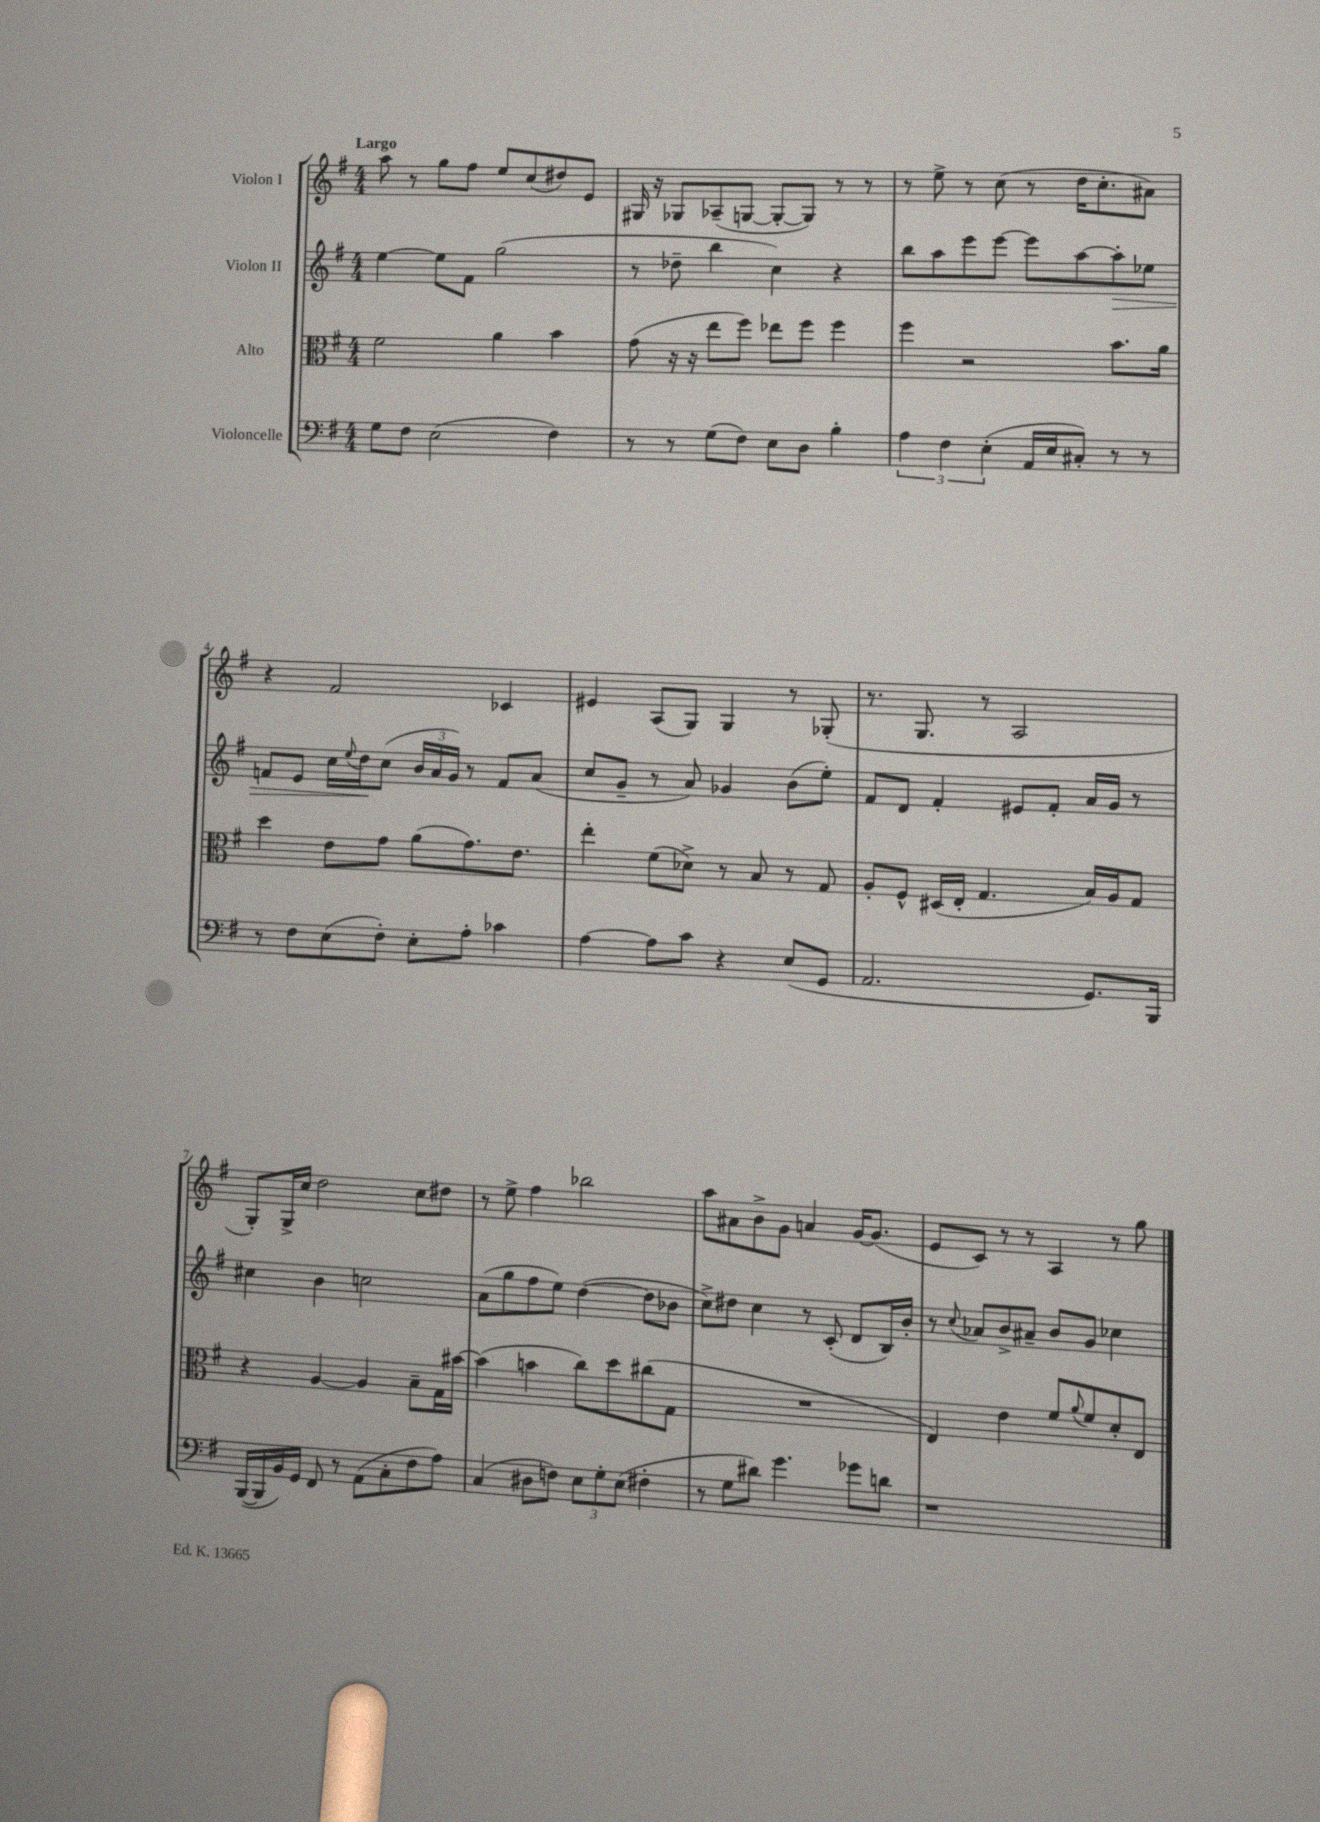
<<
\new StaffGroup <<
\new Staff = "s0" \with { instrumentName = "Violon I" } {
    \clef treble \key g \major \numericTimeSignature \time 4/4 \tempo "Largo"
    a''8 r8 g''8 fis''8 e''8 c''8( dis''8) e'8 |
    gis16 r16 ges8 aes8--( g8~ g8~-. g8) r8 r8 |
    r8 e''8-> r8 c''8( r8 d''16 c''8.-. ais'8) |
    r4 fis'2 ces'4 |
    eis'4 a8( g8) g4 r8 ges8-.( |
    r8. g8. r8 a2 |
    g8-.) g16-> c''16 d''2 c''8 dis''8 |
    r8 e''8-> fis''4 bes''2 |
    a''8 ais'8 b'8-> g'8 a'4 g'16~ g'8.( |
    e'8 c'8) r8 r8 a4 r8 g''8 \bar "|." |
}
\new Staff = "s1" \with { instrumentName = "Violon II" } {
    \clef treble \key g \major \numericTimeSignature \time 4/4
    e''4~ e''8 fis'8 g''2( |
    r8 des''8-- b''4 c''4) r4 |
    b''8 a''8 e'''8 e'''8~ e'''8 a''8~ a''8-.\> ees''8 |
    f'8 e'8 c''16 \appoggiatura { e''8 } d''16\! c''8( \tuplet 3/2 { b'16 a'16 g'16) } r8 f'8 a'8( |
    c''8 g'8-- r8 a'8) ges'4 b'8( e''8-.) |
    fis'8 d'8 fis'4-. eis'8 fis'8-. a'16 g'16 r8 |
    cis''4 b'4 c''2 |
    a'8( g''8 fis''8 e''8) d''4~( d''8 bes'8 |
    c''8->) dis''8 c''4 r8 c'8-.( d'8 b16) b'16-. |
    r8 \appoggiatura { c''8 } aes'8 b'8-> ais'8-- b'8 g'8 ces''4 \bar "|." |
}
\new Staff = "s2" \with { instrumentName = "Alto" } {
    \clef alto \key g \major \numericTimeSignature \time 4/4
    fis'2 a'4 b'4 |
    g'8( r16 r16 e''8 fis''8) ees''8 fis''8 fis''4 |
    fis''4 r2 b'8. a'16 |
    d''4 e'8 g'8 a'8( g'8.) e'8. |
    e''4-. fis'8( des'8->) r8 b8 r8 g8 |
    a8-. fis8-^ dis16( e16-. g4. b16) a16 g8 |
    r4 a4~ a4 b8-- g16 bis'16~ |
    bis'4( b'4 c''8) d''8 cis''8( g8 |
    R1 |
    e4) e'4 fis'8 \appoggiatura { a'8 } fis'8 d'8-. e8 \bar "|." |
}
\new Staff = "s3" \with { instrumentName = "Violoncelle" } {
    \clef bass \key g \major \numericTimeSignature \time 4/4
    g8 fis8 e2( fis4) |
    r8 r8 g8( fis8) e8 d8 b4-. |
    \tuplet 3/2 { a4 fis4 e4-.( } a,16 e16 cis8-.) r8 r8 |
    r8 fis8 e8( fis8-.) e8-. a8-. ces'4 |
    a4~ a8 c'8 r4 e8( g,8 |
    a,2. g,8.) b,,16 |
    b,,16~( b,,16 b,16) g,16 fis,8 r8 a,8( c8-. fis8 a8) |
    c4( dis8 f8) \tuplet 3/2 { e8 g8-. e8( } fis4-. |
    r8 g8 dis'8) g'4. ges'8 d'8 |
    r1 \bar "|." |
}
>>
>>
